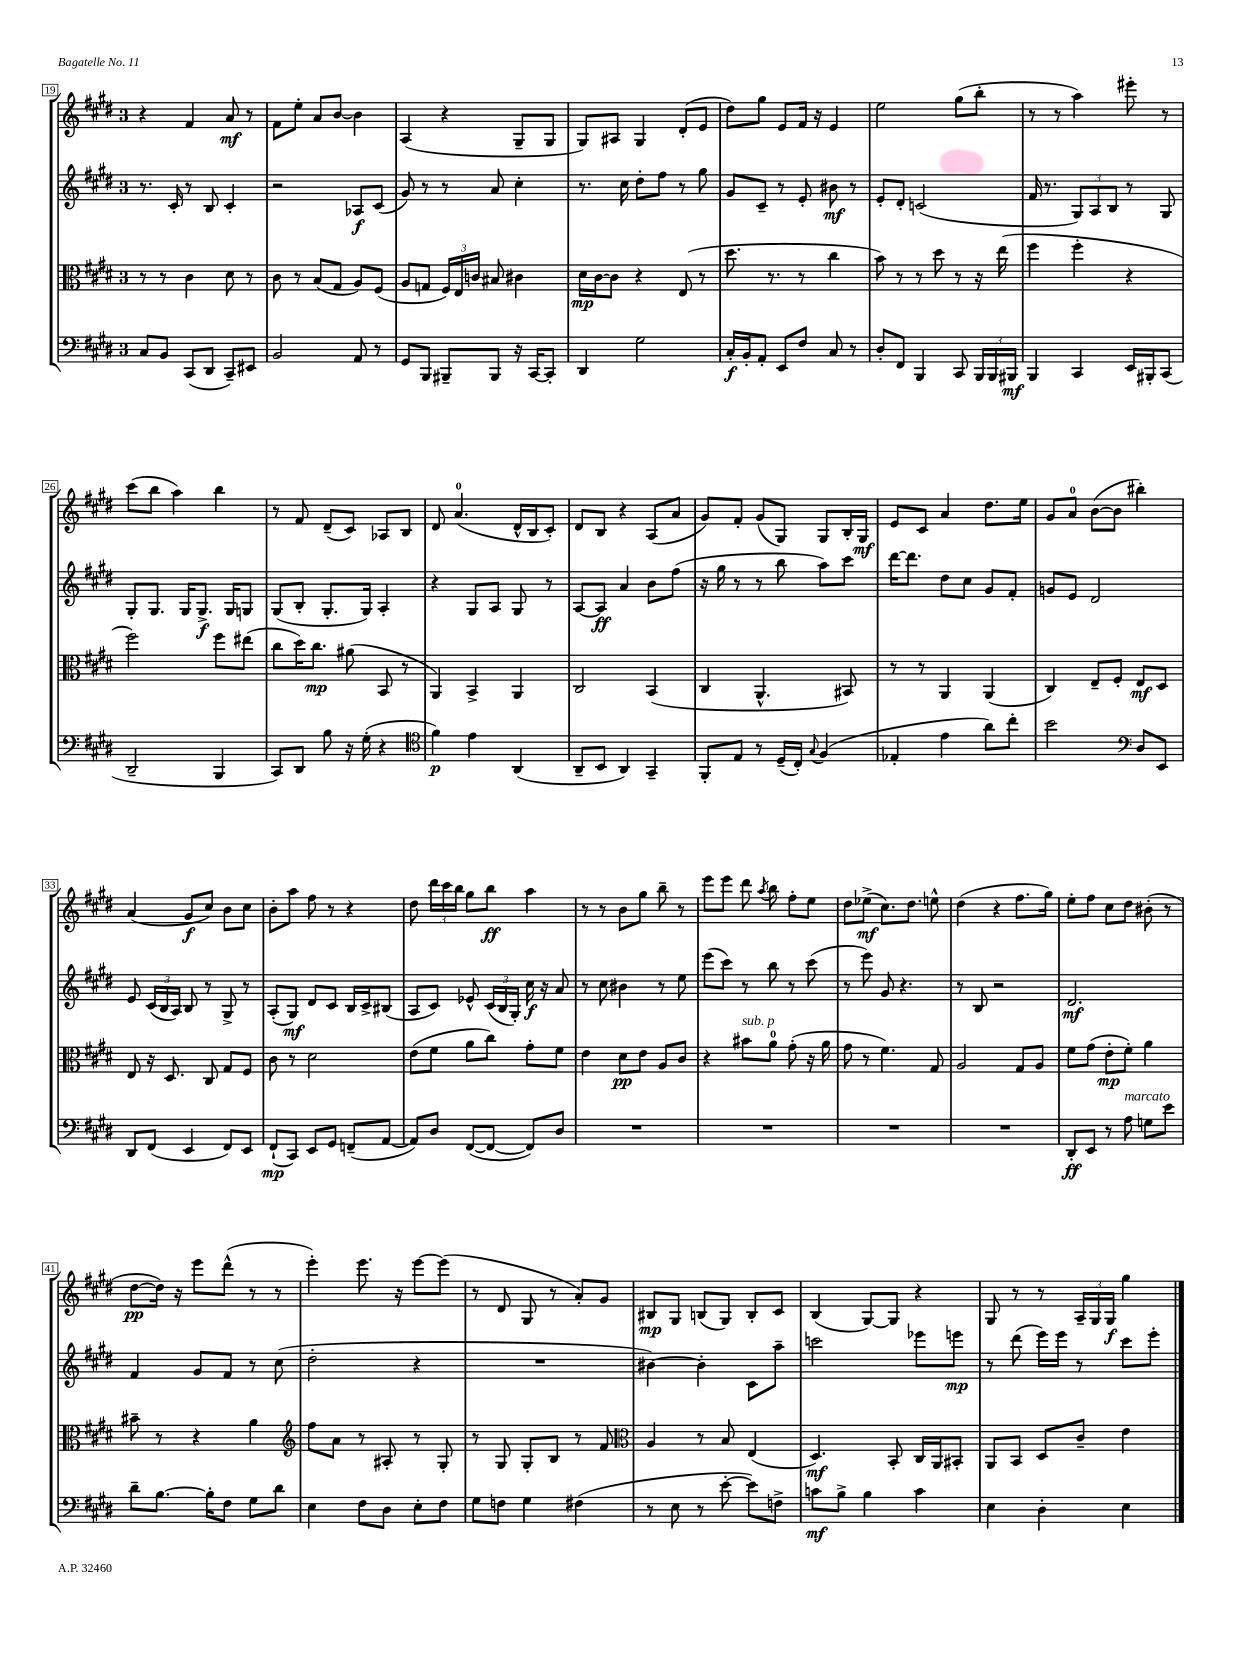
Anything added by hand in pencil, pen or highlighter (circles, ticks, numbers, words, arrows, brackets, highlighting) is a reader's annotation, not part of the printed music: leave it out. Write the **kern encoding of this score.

**kern	**kern	**kern	**kern
*staff4	*staff3	*staff2	*staff1
*clefF4	*clefC3	*clefG2	*clefG2
*k[f#c#g#d#]	*k[f#c#g#d#]	*k[f#c#g#d#]	*k[f#c#g#d#]
*M3/4	*M3/4	*M3/4	*M3/4
8C#/L	8r	8.r	4r
8BB/J	8r	.	.
.	.	16c#'/	.
(8CC#/L	4c#\	8r	4f#/
8DD#/J	.	8B/	.
8CC#~/L)	8d#\	4c#'/	8a/
8EE#/J	8r	.	8r
=	=	=	=
2BB/	8c#\	2r	8f#\L
.	8r	.	8ee'\J
.	(8B/L	.	8a/L
.	8G#/J	.	[8b/J
8AA/	8A/L)	8A-/L	4b\]
8r	(8F#/J	(8c#/J	.
=	=	=	=
8GG#/L	8A/L	8g#/)	(4A/
8BBB/J	8G/J	8r	.
8BBB#~/L	24F#/LL)	8r	4r
.	24E/	.	.
.	24c/JJ	.	.
8BBB#/J	8B#/	8a/	.
16r	4c#\	4cc#'\	8G#~/L
[16CC#/LK	.	.	.
8CC#'/]J	.	.	8G#/J
=	=	=	=
4DD#/	16d#\LL	8.r	8G#/L)
.	[16c#\J	.	.
.	8c#\]J	.	8A#/J
.	.	16cc#\	.
2G#\	4r	8dd#'\L	4G#/
.	.	8ff#\J	.
.	(8E/	8r	(8d#'/L
.	8r	8gg#\	8e/J
=	=	=	=
16C#'/LL	8.dd#\	8g#/L	8dd#\L)
16BB'/J	.	.	.
8AA'/J	.	8c#~/J	8gg#\J
.	8.r	.	.
8EE/L	.	8r	8e/L
8F#/J	8r	8e'/	16f#/Jk
.	.	.	16r
8C#/	4cc#\	8b#\	4e/
8r	.	8r	.
=	=	=	=
8D#'/L	8b\)	8e'/L	2ee\
8FF#/J	8r	8d#'/J	.
4BBB/	8r	(2c/	.
.	8dd#\	.	.
8CC#/	8r	.	(8gg#\L
24BBB/LL	16r	.	8bb'\J
24BBB/	.	.	.
.	(16ee\	.	.
24BBB#/JJ	.	.	.
=	=	=	=
4BBB/	4ff#\	16f#/	8r
.	.	8.r	.
.	.	.	8r
4CC#/	4ff#'\	12G#/L)	4aa\)
.	.	12A/	.
.	.	12B/J	.
16EE/LL	4r	8r	8eee#'\
16BBB#'/J	.	.	.
(8CC#/J	.	8G#/	8r
=	=	=	=
2DD#~/	2ff#\)	8G#'/L	(8ccc#\L
.	.	8.G#/J	8bb\J
.	.	.	4aa\)
.	.	16G#/LK	.
.	.	8.G#^/J	.
4BBB/	8ff#\L	.	4bb\
.	.	16G#/LK	.
.	(8ee#\J	8G/J	.
=	=	=	=
8CC#/L)	8cc#\L	(8G#/L	8r
8DD#/J	16dd#\K)	8B'/J	8f#/
.	8.cc#\J	.	.
8B\	.	8.G#'/L	(8d#~/L
16r	(8a#\	.	8c#/J)
(16G#'\	.	16G#/Jk)	.
4r	8BB/	4A'/	8A-/L
.	8r	.	8B/J
=	=	=	=
*clefC4	*	*	*
4f#\)	4AA/)	4r	8d#/
.	.	.	(4.a/
4e\	4BB^/	8G#/L	.
.	.	8A/J	.
(4AA/	4AA/	8G#/	16d#^^/LL
.	.	.	16B/J
.	.	8r	8c#'/J)
=	=	=	=
8AA~/L	2C#/	[8A/L	8d#/L
8BB/J	.	8A/]J	8B/J
4AA/)	.	4a/	4r
4GG#~/	(4BB/	8b\L	(8A/L
.	.	(8ff#\J	8a/J
=	=	=	=
8FF#'/L	4C#/	16r	8g#/L)
.	.	16gg#\	.
8E/J	.	8r	8f#'/J
8r	4.AA^^/	8r	(8g#/L
(16D#~/LL	.	8bb\	8G#/J)
16C#'/JJ)	.	.	.
8qqG#/	.	.	.
(4F#/	.	8aa\L)	8G#/L
.	8BB#/)	8ccc#\J	16B'/L
.	.	.	16G#/JJ
=	=	=	=
4E-'/	8r	[16ddd#\LK	8e/L
.	.	8.ddd#\]J	.
.	8r	.	8c#/J
4e\	4AA/	8dd#\L	4a/
.	.	8cc#\J	.
8a\L)	(4AA/	8g#/L	8.dd#\L
8cc#'\J	.	8f#'/J	.
.	.	.	16ee\Jk
=	=	=	=
2b\	4C#/)	8g/L	8g#/L
.	.	8e/J	8a/J
.	8E~/L	2d#/	([8b\L
.	8F#'/J	.	8b\]J
*clefF4	*	*	*
8D#/L	8E/L	.	4bb#'\)
8EE/J	8D#/J	.	.
=	=	=	=
8DD#/L	8E/	8e/	(4a/
(8FF#/J	16r	(24c#/LL	.
.	.	24B/	.
.	8.D#/	.	.
.	.	24A/JJ)	.
4EE/	.	8B/	8g#/L
.	8C#/	8r	8cc#/J)
8FF#/L)	8G#/L	8G#^/	8b\L
8EE/J	8F#/J	8r	8cc#\J
=	=	=	=
(8FF#`/L	8c#\	(8A'/L	8b'\L
8CC#/J)	8r	8G#/J)	8aa\J
8EE/L	2d#\	8d#/L	8ff#\
8GG#/J	.	8c#/J	8r
(8FF~/L	.	16B/LL	4r
.	.	16c#^/J	.
[8AA/J	.	(8B#/J	.
=	=	=	=
8AA/]L)	(8e\L	8A/L	8dd#\
8D#/J	8f#\J	8c#/J)	24ddd#\LL
.	.	.	24ccc#\
.	.	.	24bb\JJ
([8FF#/L	8a\L	8e-^^/	8gg#\L
8FF#/_J	8cc#\J)	(24c#/LL	8bb\J
.	.	24B/	.
.	.	24G#'/JJ)	.
8FF#/]L)	8g#'\L	16cc#\	4aa\
.	.	16r	.
8D#/J	8f#\J	8a/	.
=	=	=	=
2.r	4e\	8r	8r
.	.	8cc#\	8r
.	8d#\L	4b#\	8b\L
.	8e\J	.	8gg#\J
.	8A/L	8r	8bb~\
.	8c#/J	8ee\	8r
=	=	=	=
2.r	4r	(8eee\L	8eee\L
.	.	8ccc#\J)	8eee\J
.	8b#\L	8r	8ddd#\
.	.	.	8qaa/
.	8a\J	8bb\	8bb\
.	(8g#'\	8r	8ff#'\L
.	16r	(8ccc#\	8ee\J
.	16a\	.	.
=	=	=	=
2.r	8g#\	8r	8dd#\L
.	8r	8eee\)	(8ee-^\J
.	4.f#\)	8g#/	8.cc#\L)
.	.	4.r	.
.	.	.	8.dd#\J
.	8G#/	.	8ee^^\
=	=	=	=
2.r	2A/	8r	(4dd#\
.	.	8B/	.
.	.	2r	4r
.	8G#/L	.	8.ff#\L
.	8A/J	.	.
.	.	.	16gg#\Jk)
=	=	=	=
8DD#'/L	8f#\L	2.d#/	8ee'\L
8EE/J	(8g#\J	.	8ff#\J
8r	8e'\L	.	8cc#\L
8A\	8f#'\J)	.	8dd#\J
8G\L	4a\	.	(8b#'\
8e\J	.	.	8r
=	=	=	=
8d#~\L	8b#~\	4f#/	[8dd#\L
[8.B\J	8r	.	16dd#\]Jk)
.	.	.	16r
.	4r	8g#/L	8eee\L
16B'\]LK	.	.	.
8F#\J	.	8f#/J	(8ddd#^^\J
8G#\L	4a\	8r	8r
8d#\J	.	(8cc#\	8r
=	=	=	=
*	*clefG2	*	*
4E\	8ff#\L	2dd#'\	4eee'\)
.	8a\J	.	.
8F#\L	8r	.	8.eee\
8D#\J	8A#'/	.	.
.	.	.	16r
8E'\L	8r	4r	[8eee\L
8F#\J	8G#'/	.	(8eee\]J
=	=	=	=
8G#\L	8r	2.r	8r
8F\J	8G#/	.	8d#/
4G#\	8G#'/L	.	8G#/
.	8B/J	.	8r
(4F#\	8r	.	8a'/L)
.	8f#/	.	8g#/J
=	=	=	=
*	*clefC3	*	*
8r	4A/	[4b#\)	8B#/L
8E\	.	.	8G#/J
8r	8r	4b#'\]	(8B/L
[8e'\	8B/	.	8G#/J)
8e\]L)	(4E/	8c#\L	8B'/L
8F^\J	.	8aa~\J	8c#/J
=	=	=	=
8c\L	4.D#/)	2ccc\	(4B/
8B^\J	.	.	.
4B\	.	.	[8G#/L)
.	8BB'/	.	8G#/]J
4c\	16C#/LL	8eee-\L	4r
.	16AA/J	.	.
.	8BB#'/J	8eee\J	.
=	=	=	=
4E\	8AA/L	8r	8G#/
.	8BB/J	(8ddd#\	8r
4D#'\	8D#/L	16eee\LL)	8r
.	.	16eee\JJ	.
.	8c#~/J	8r	24A~/LL
.	.	.	24G#/
.	.	.	24G#/JJ
4E\	4e\	8ccc#\L	4gg#\
.	.	8eee'\J	.
==	==	==	==
*-	*-	*-	*-
